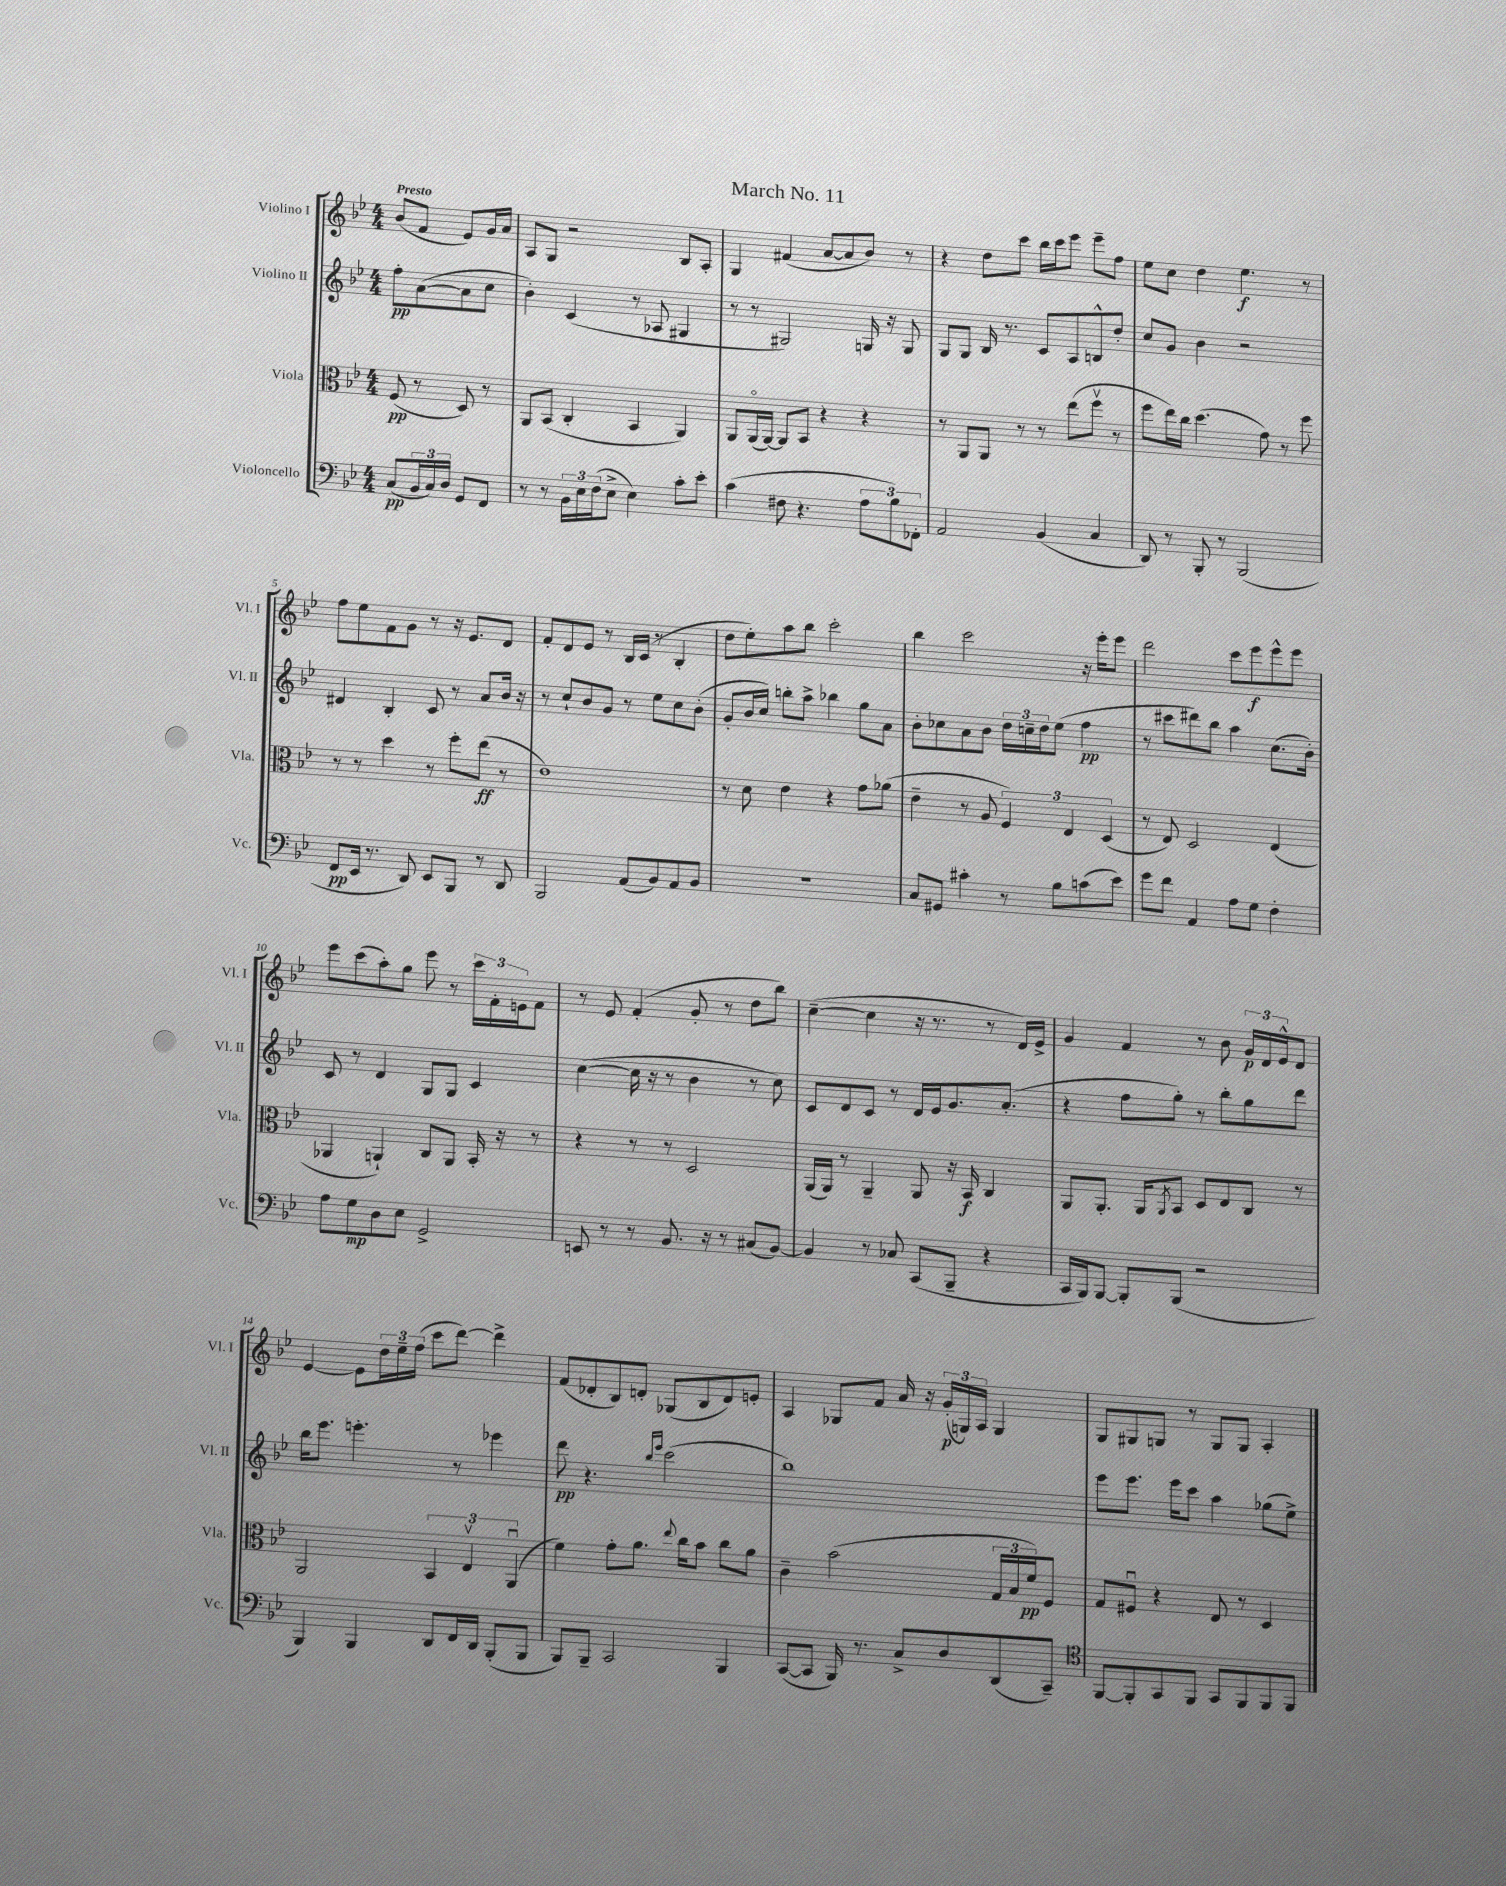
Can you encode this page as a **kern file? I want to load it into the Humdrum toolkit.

**kern	**kern	**kern	**kern
*staff4	*staff3	*staff2	*staff1
*clefF4	*clefC3	*clefG2	*clefG2
*k[b-e-]	*k[b-e-]	*k[b-e-]	*k[b-e-]
*M4/4	*M4/4	*M4/4	*M4/4
(8C/L	(8F/	8ff'\L	(8b-/L
24BB-/L	8r	([8a\	8f/J
24C/)	.	.	.
24D/JJ	.	.	.
8GG/L	8D/)	8a\]	8e-/L)
8FF/J	8r	8cc\J	16g/L
.	.	.	16a/JJ
=	=	=	=
8r	8AA/L	4b-'\)	8A/L
8r	(8BB-/J	.	8G/J
24BB-\LL	4C'/	(4c/	2r
24E-\	.	.	.
(24F\J	.	.	.
8E-^\J	.	.	.
4E-\)	4BB-/	8r	.
.	.	8A-/	.
8c'\L	4AA/)	4G#/	8B-/L
8e-'\J	.	.	8A'/J
=	=	=	=
(4c\	8AA/L	8r	4G/
.	(16AAo/L	8r	.
.	[16AA/JJ)	.	.
8F#\	8AA/]L	2G#/)	(4f#/
4.r	8BB-/J	.	.
.	4r	.	[8a/L
.	.	.	8a/]
12A\L	4r	16G/	8b-/J)
.	.	16r	.
12B-\)	.	.	.
.	.	8G/	8r
12FF-'\J	.	.	.
=	=	=	=
2AA/	8r	8G/L	4r
.	8AA/L	8G/J	.
.	8AA/J	16B-/	8dd\L
.	.	8.r	.
.	8r	.	8ccc\J
(4BB-/	8r	8c/L	16bb-\LL
.	.	.	16ccc\J
.	(8ee-\L	8A/	8eee-\J
4C/	8ffv\J	8B^^/	8eee-~\L
.	8r	8dd'/J	8ff\J
=	=	=	=
8DD/)	8ff\L	8cc/L	8ee-\L
8r	16ee-\L)	8g/J	8cc\J
.	16cc\JJ	.	.
8BBB-'/	(4.dd\	4b-\	4dd\
8r	.	.	.
(2BBB-/	.	2r	4.ee-\
.	8g\)	.	.
.	8r	.	.
.	8ff\	.	8r
=	=	=	=
8FF/L	8r	4d#/	8ff\L
16EE-/Jk	8r	.	8ee-\
8.r	.	.	.
.	4dd\	4B-'/	8f\
8DD/)	.	.	8g\J
8EE-/L	8r	8c/	8r
8BBB-/J	8ff'\L	8r	16r
.	.	.	8.e-/L
8r	(8ee-\J	8a/L	.
8DD/	8r	16b-/Jk	8d/J
.	.	16r	.
=	=	=	=
2BBB-/	1e-)	8r	8f'/L
.	.	8cc`/L	8d/
.	.	8b-/	8e-/J
.	.	8g/J	8r
(8AA/L	.	8r	16B-/LL
.	.	.	(16c/JJ
8BB-/)	.	8ee-\L	8r
8AA/	.	8cc\	4B-'/
8BB-/J	.	(8b-'\J	.
=	=	=	=
1r	8r	8g'/L	8dd\L
.	8d\	16b-/L	8ee-'\)
.	.	16cc/JJ)	.
.	4e-\	8bb'\L	8aa\
.	.	8aa^\J	8bb-\J
.	4r	4bb-\	2ccc'\
.	8g\L	8gg\L	.
.	(8a-\J	8a\J	.
=	=	=	=
8C/L	4e-~\	8b-'\L	4bb-\
8GG#/J	.	8cc-\	.
4c#'\	8r	8a\	2ccc\
.	8A/	8b-\J	.
8r	6F/)	24dd\LL	.
.	.	24cc~\	.
.	.	24dd\J	.
8B-\L	.	(8ee-\J	.
.	6E-/	.	.
(8c\	.	4ff\	16r
.	.	.	16eee-'\LK
.	(6D/	.	.
8e-\J)	.	.	8eee-\J
=	=	=	=
8g\L	8r	8r	2ddd\
8f\J	8E-/)	8ccc#\L	.
4AA/	2D/	8ddd#\)	.
.	.	8bb-\J	.
8A\L	.	4aa\	8ccc\L
8G\J	.	.	8eee-\
4F'\	(4E-/	(8.cc\L	8eee-^^\
.	.	.	8eee-\J
.	.	16b-'\Jk)	.
=	=	=	=
8A\L	4AA-/	8c/	8eee-\L
8G\	.	8r	(8ccc\
8D\	4AA`/)	4d/	8aa'\)
8E-\J	.	.	8gg\J
2GG^/	8C/L	8G/L	8eee-\
.	8AA/J	8G/J	8r
.	16BB-'/	4c/	24ccc\LL
.	.	.	24f'\
.	16r	.	.
.	.	.	24e\J
.	8r	.	8f\J
=	=	=	=
8EE/	4r	([4cc\	8r
8r	.	.	8e-/
8r	8r	16cc\]	(4f'/
.	.	16r	.
8.BB-/	8r	8r	.
.	2D/	4b-\	8g'/
16r	.	.	.
8r	.	.	8r
(8C#/L	.	8r	8dd\L
[8BB-/J)	.	8cc\)	8bb-\J)
=	=	=	=
4BB-/]	(16AA/LL	8c/L	([4cc~\
.	16AA/JJ)	.	.
.	8r	8d/	.
8r	4AA~/	8c/J	4cc\]
8C-/	.	8r	.
(8CC/L	8AA/	16d/LL	16r
.	.	16e-/J	8.r
8BBB-~/J	16r	8.g/	.
.	16BB-/	.	.
4r	4C/	.	8r
.	.	(8.a'/J	.
.	.	.	16d/LL)
.	.	.	16e-^/JJ
=	=	=	=
16CC/LL	8AA/L	4r	4g/
16BBB-/J)	.	.	.
[8BBB-/J	8.AA'/J	.	.
8BBB-'/]L	.	8ff\L	4f/
.	16AA/LK	.	.
.	8qAA/	.	.
(8BBB-/J	8BB-/J	8gg'\J)	.
2r	8D/L	8r	8r
.	8E-/	8bb-'\L	8b-\
.	8C/J	8gg\	24g/LL
.	.	.	24d/
.	.	.	24e-^^/J
.	8r	8ddd\J	8d/J
=	=	=	=
4BBB-/)	2AA/	16bb-\LK	[4e-/
.	.	8.eee-\J	.
4BBB-/	.	4.eee'\	8e-\]L
.	.	.	24dd\L
.	.	.	24ee-~\
.	.	.	(24ff\JJ
8DD/L	6BB-/	.	8ccc\L
16FF/L	.	8r	[8ddd\J)
.	6E-v/	.	.
16DD/JJ	.	.	.
(8BBB-'/L	.	4eee-\	4ddd^\]
.	(6AAu/	.	.
8BBB-/J	.	.	.
=	=	=	=
8BBB-/L)	4f\)	8ddd\	(8f/L
8BBB-~/J	.	4.r	8d-'/
2CC/	8g'\L	.	8B-/)
.	8.a\J	.	8d'/J
.	.	16qqbb-/LL	.
.	.	16qqeee-/JJ	.
.	.	(2ccc\	(8G-/L
.	8qqee-/	.	.
.	16cc\LK	.	.
.	8b-\J	.	8B-/
4BBB-/	8cc\L	.	8d/)
.	8a\J	.	8e'/J
=	=	=	=
([8CC/L	4c~\	1bb-)	4A/
8CC/]J	.	.	.
16BBB-/)	(2b-\	.	8G-/L
8.r	.	.	.
.	.	.	8f/J
8C^/L	.	.	16a/
.	.	.	16r
8D/	.	.	(24g'/LL
.	.	.	24G/)
.	.	.	24A/JJ
(8DD/	24G/LL	.	4G/
.	24B-/	.	.
.	24f/J)	.	.
8CC~/J)	8F/J	.	.
=	=	=	=
*clefC4	*	*	*
[8FF/L	8G/L	8eee-\L	8G/L
8FF'/]	8F#u/J	8.eee-\J	8G#/
8GG/	4r	.	8G/J
.	.	16eee-\LK	.
8FF/J	.	8ccc\J	8r
8GG/L	8E-/	4aa\	8G/L
8FF/	8r	.	8G/J
8FF/	4D/	(8gg-\L	4A'/
8FF/J	.	8ee-^\J)	.
==	==	==	==
*-	*-	*-	*-
